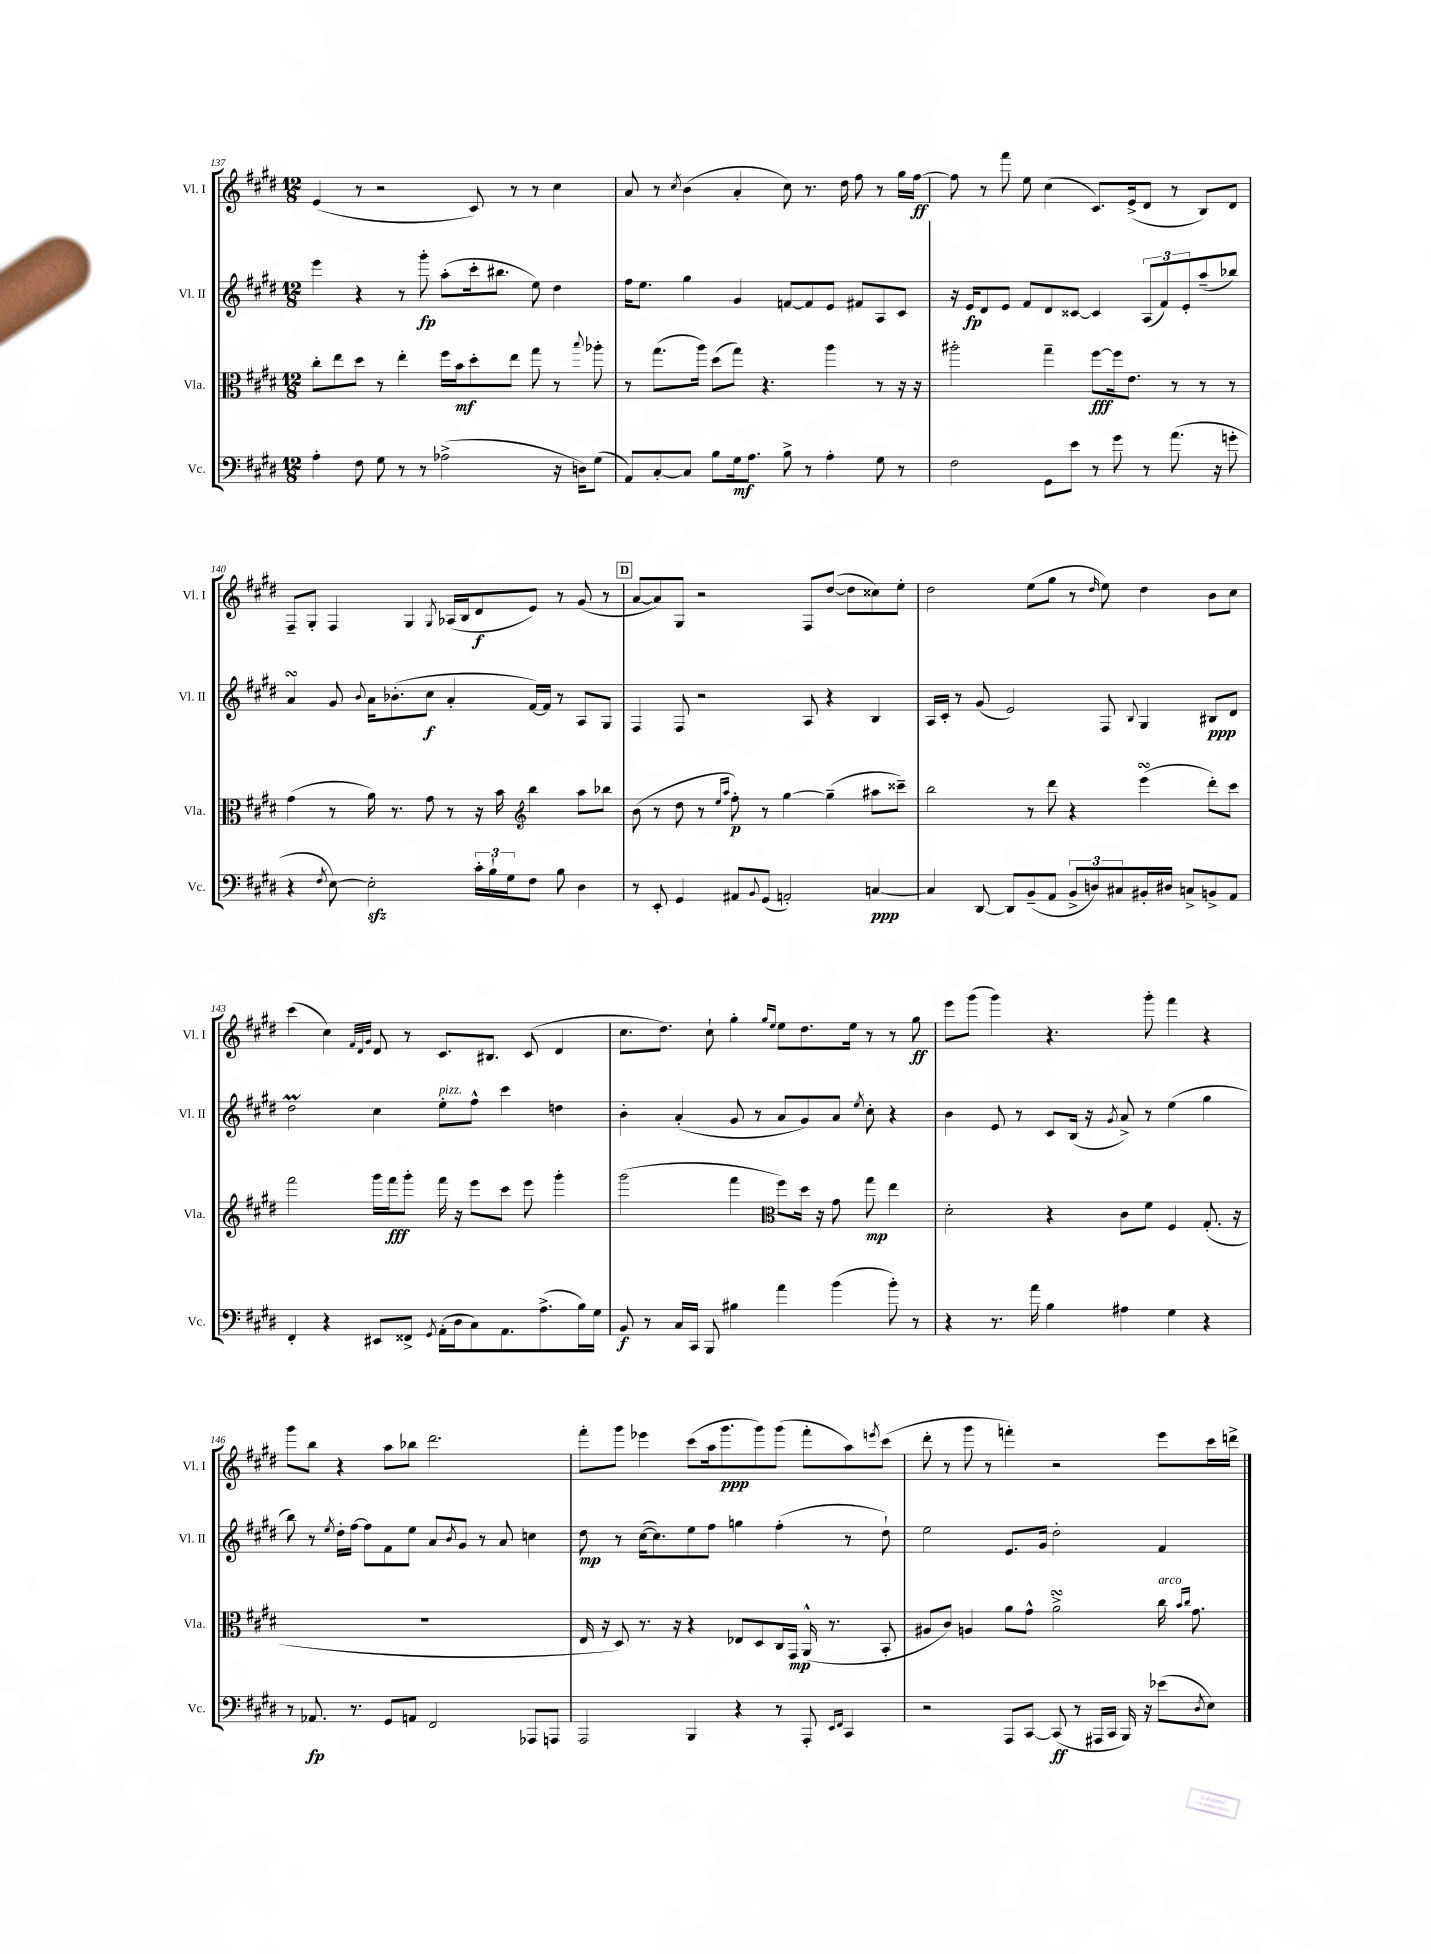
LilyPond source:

<<
\new StaffGroup <<
\new Staff = "s0" \with { instrumentName = "Vl. I" shortInstrumentName = "Vl. I" } {
    \clef treble \key e \major \numericTimeSignature \time 12/8
    e'4( r8 r2 cis'8) r8 r8 cis''4 |
    a'8 r8 \acciaccatura { cis''8 } b'4( a'4-. cis''8) r8. dis''16 fis''8 r8 gis''16 fis''16~\ff |
    fis''8 r8 fis'''8 e''8 cis''4( cis'8.) e'16->( dis'8 r8 b8) dis'8 |
    fis8-- gis8-. fis4 gis4 \acciaccatura { gis8 } aes16( b16 dis'8\f e'8) r8 gis'8( r8 |
    \mark \markup { \box "D" } a'8~ a'8) gis8 r2 fis8 dis''8~( dis''8 cisis''8) e''8-. |
    dis''2 e''8( gis''8 r8 \grace { dis''16 } e''8) dis''4 b'8 cis''8 |
    cis'''4( cis''4) \grace { fis'32 dis'32 gis'32 } dis'8 r8 cis'8. bis8. cis'8( dis'4 |
    cis''8. dis''8.) cis''8-! gis''4-. \grace { gis''16 e''16 } e''8 dis''8. e''16 r8 r8 gis''8\ff |
    e'''8 gis'''8( gis'''4) r4. gis'''8-. fis'''4 r4 |
    gis'''8 b''8 r4 a''8 bes''8 dis'''2. |
    fis'''8-. gis'''8 ees'''4 cis'''8( a''16 gis'''8.\ppp gis'''8) gis'''8( fis'''8-. a''8) \acciaccatura { e'''8 } cis'''8( |
    dis'''8-. r8 gis'''8 r8 f'''4-.) r2 e'''8 cis'''16 d'''16-> \bar "|." |
}
\new Staff = "s1" \with { instrumentName = "Vl. II" shortInstrumentName = "Vl. II" } {
    \clef treble \key e \major \numericTimeSignature \time 12/8
    e'''4 r4 r8 gis'''8-.\fp a''8-.( cis'''16-. bis''8. e''8) dis''4 |
    fis''16 e''8. gis''4 gis'4 f'8~ f'8 e'8 fis'8 a8 cis'8 |
    r16 e'16\fp dis'8 e'8 fis'8 dis'8 cisis'8~ cisis'4 \tuplet 3/2 { a8( fis'8) e'8-. } a''8--( bes''8) |
    a'4\turn gis'8 \appoggiatura { b'8 } a'16 bes'8.-.( cis''8\f a'4-. fis'16~) fis'16 r8 a8 gis8 |
    \mark \markup { \box "D" } fis4 fis8 r2 a8 r4 b4 |
    a16 cis'16-. r8 gis'8( e'2) fis8 \appoggiatura { b8 } gis4 bis8\ppp dis'8 |
    dis''2\prall cis''4 e''8-.^\markup { \italic "pizz." } fis''8-^ cis'''4 d''4 |
    b'4-. a'4-.( gis'8 r8 a'8 gis'8) a'8 \acciaccatura { e''8 } cis''8-. r4 |
    b'4 e'8 r8 cis'8 b16( r16 \acciaccatura { gis'8 } a'8->) r8 e''4( gis''4 |
    b''8) r8 \acciaccatura { e''8 } dis''16-. fis''16~ fis''8 fis'8 e''8 a'8 \acciaccatura { b'8 } gis'8 r8 a'8 c''4 |
    dis''8\mp r8 cis''16~( cis''8.) e''8 fis''8 g''4 fis''4-.( r8 dis''8-!) |
    e''2 e'8. gis'16 dis''2-. fis'4 \bar "|." |
}
\new Staff = "s2" \with { instrumentName = "Vla." shortInstrumentName = "Vla." } {
    \clef alto \key e \major \numericTimeSignature \time 12/8
    cis''8-. e''8 dis''8 r8 e''4-. fis''16 b'16\mf dis''8-. e''8 gis''8 r8 \appoggiatura { b''8 } aes''8-. |
    r8 gis''8.( a''16) dis''8( gis''8) r4. a''4 r8 r16 r16 |
    ais''2-. gis''4-- fis''8~\fff fis''16 e'8. r8 r8 r8 |
    gis'4( r8 a'16) r8. gis'8 r8 r16 b'16 \clef treble b''4 a''8 bes''8 |
    \mark \markup { \box "D" } b'8( r8 dis''8 r8 \grace { e''16 a''16 } fis''8-.\p) r8 gis''4~ gis''4--( ais''8 cisis'''8--) |
    b''2 r8 dis'''8 r4 e'''4\turn( dis'''8-.) cis'''8 |
    fis'''2 gis'''16 fis'''16\fff gis'''8-. fis'''16 r16 e'''8 cis'''8 e'''8 gis'''4-. |
    gis'''2( fis'''4 \clef alto fis''8) dis''16 r16 gis'8 gis''8\mp e''4 |
    dis'2-. r4 cis'8 fis'8 fis4 gis8.-.( r16 |
    R1. |
    e16 r16 dis8) r8. r16 r4 ees8 dis8 cis16 gis,16\mp a,16-^( r8. b,8-. |
    ais8 cis'8) a4 a'8 gis'8-^ a'2->\turn cis''16^\markup { \italic "arco" } \grace { b'16 cis''16 } gis'8. \bar "|." |
}
\new Staff = "s3" \with { instrumentName = "Vc." shortInstrumentName = "Vc." } {
    \clef bass \key e \major \numericTimeSignature \time 12/8
    a4-. fis8 gis8 r8 r8 aes2->( r16 d16) gis8( |
    a,8) cis8~-. cis8 b8 gis16\mf a8. b8-> r8 a4-. gis8 r8 |
    fis2 gis,8 e'8 r8 gis'8 r8 a'8.( r16 g'8-. |
    r4 \acciaccatura { fis8 } e8~) e2-.\sfz \tuplet 3/2 { cis'16-. b16-! gis16 } fis8 b8 dis4 |
    \mark \markup { \box "D" } r8 e,8-. gis,4 ais,8 \appoggiatura { b,8 } gis,8( a,2-.) c4~\ppp |
    c4 dis,8~ dis,8 b,8--( a,8 \tuplet 3/2 { b,8-> d8) cis8 } bis,16-. dis16 c8-> b,8-> a,8 |
    fis,4-. r4 eis,8 fisis,8-> \acciaccatura { gis,8 } a,16-.( dis16 cis8) a,8. a8.->( b16) gis16 |
    b,8\f r8 cis16 cis,16 b,,8 bis4 a'4 b'4( b'8-.) r8 |
    r4 r8. a'16 b4 ais4 gis4 r4 |
    r8 aes,8.\fp r8. gis,8 a,8 fis,2 aes,,8 a,,8 |
    a,,2 b,,4 r4 r8 a,,8-. \grace { e,16 fis,16 } cis,4 |
    r2 a,,8 cis,8~ cis,8\ff( r8 ais,,16 cis,16 b,,16) r16 ees'8( \acciaccatura { dis8 } e8) \bar "|." |
}
>>
>>
\layout { \context { \Score currentBarNumber = #137 } }
